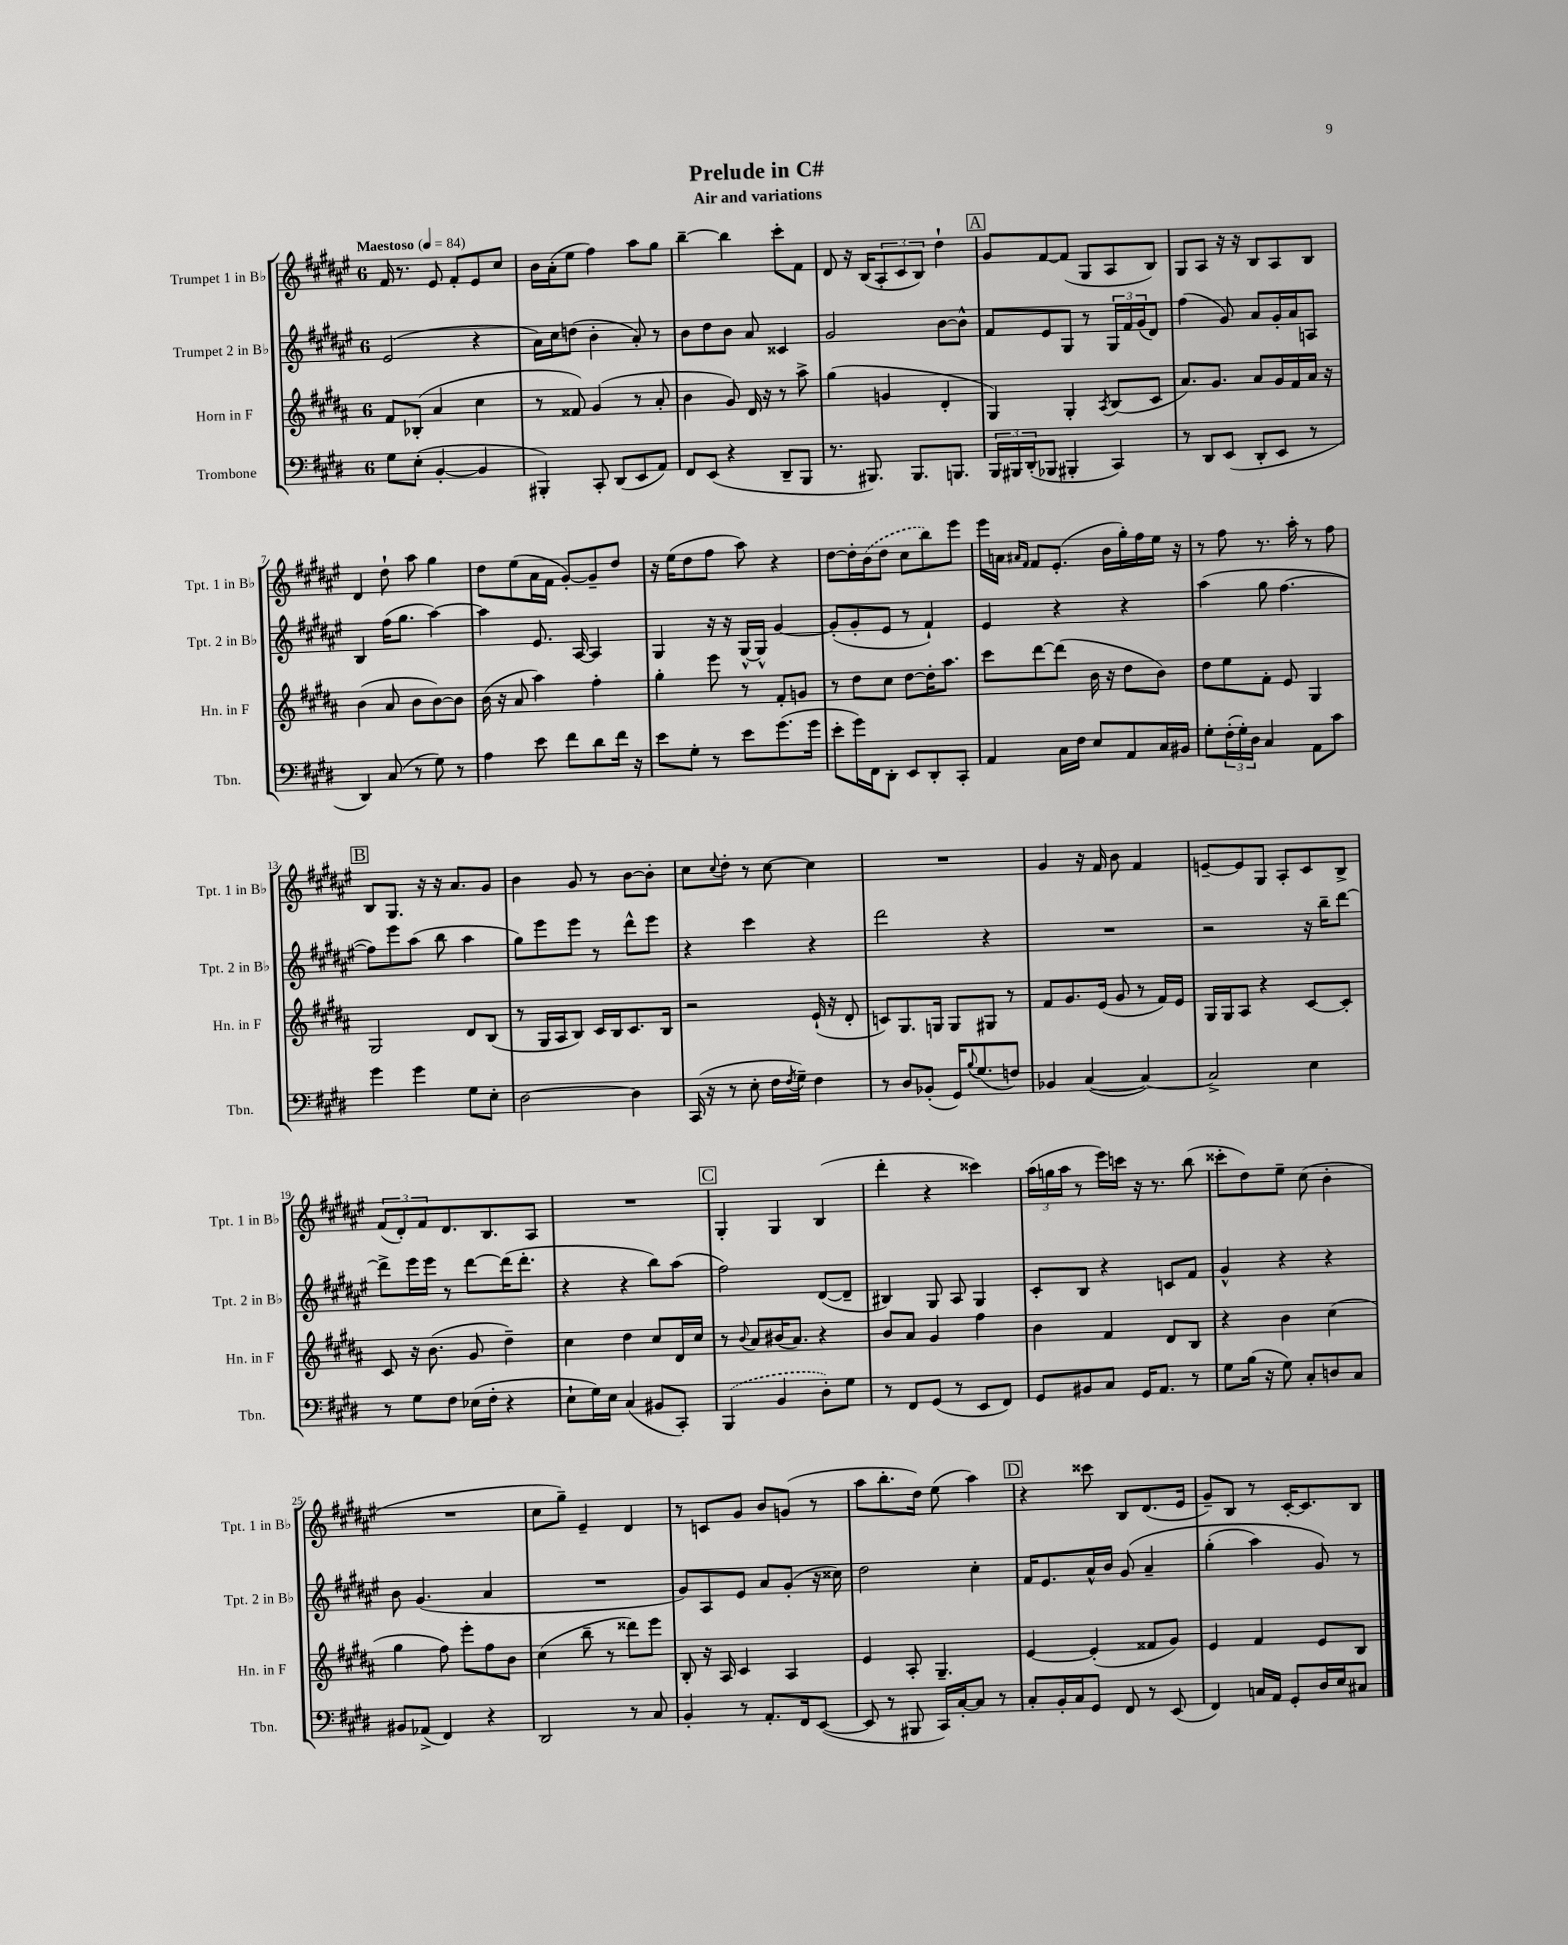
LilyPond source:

\header { title = "Prelude in C#" subtitle = "Air and variations" }
<<
\new StaffGroup <<
\new Staff = "s0" \with { instrumentName = "Trumpet 1 in Bb" shortInstrumentName = "Tpt. 1 in Bb" } {
    \clef treble \key fis \major \once \override Staff.TimeSignature.style = #'single-digit \time 6/8 \tempo "Maestoso" 4 = 84
    fis'16 r8. eis'8 fis'8-. eis'8 cis''8 |
    b'16 ais'16-.( eis''8 fis''4) ais''8 gis''8 |
    b''4~-- b''4 cis'''8-. fis'8 |
    dis'8 r16 b16( \tuplet 3/2 { ais8-. cis'8 b8) } dis''4-! |
    \mark \markup { \box "A" } gis'8 fis'8~ fis'8( gis8 ais8 b8) |
    gis8 ais8 r16 r16 b8 ais8 b8 |
    dis'4 dis''8-! ais''8 gis''4 |
    dis''8 eis''8( ais'16 fis'16 gis'8~-.) gis'8-- dis''8 |
    r16 eis''16( dis''8 fis''8 ais''8) r4 |
    dis''8~ dis''16-. \once \slurDashed b'16( dis''8 cis''8 b''8) eis'''8 |
    eis'''16 a'16 \grace { ais'16 fis'16 } fis'8 eis'8.-.( b'16 gis''16-.) fis''16 eis''16 r16 |
    r8 fis''8 r8. ais''16-. r8 fis''8 |
    \mark \markup { \box "B" } b8 gis8. r16 r16 ais'8. gis'8 |
    b'4 gis'8 r8 b'8~ b'8-. |
    cis''8 \appoggiatura { cis''8 } dis''8-. r8 cis''8~ cis''4 |
    R2. |
    gis'4 r16 fis'16 b'8 fis'4 |
    e'8~-- e'8 gis8 ais8-. cis'8 b8-> |
    \tuplet 3/2 { fis'8( dis'8-.) fis'8 } dis'8. b8. ais8 |
    R2. |
    \mark \markup { \box "C" } gis4-. gis4 b4( |
    dis'''4-. r4 cisis'''4) |
    \tuplet 3/2 { ais''16( g''16 ais''16 } r8 eis'''16) c'''16 r16 r8. b''8( |
    cisis'''8-. dis''8) eis''8-- cis''8( b'4-. |
    R2. |
    cis''8 gis''8--) eis'4-- dis'4 |
    r8 c'8 gis'8 b'8 g'8( r8 |
    ais''8 b''8.-. dis''16) eis''8( ais''4) |
    \mark \markup { \box "D" } r4 cisis'''8 b8 dis'8.( eis'16 |
    gis'8--) b8 r8 cis'16~-. cis'8. b8 \bar "|." |
}
\new Staff = "s1" \with { instrumentName = "Trumpet 2 in Bb" shortInstrumentName = "Tpt. 2 in Bb" } {
    \clef treble \key fis \major \once \override Staff.TimeSignature.style = #'single-digit \time 6/8
    eis'2( r4 |
    ais'16) cis''16 d''8( b'4-. ais'8-.) r8 |
    b'8 dis''8 b'8 ais'8 cisis'4 |
    gis'2 b'8~ b'8-^ |
    \mark \markup { \box "A" } fis'8 eis'8 gis8 r8 \tuplet 3/2 { gis16 fis'16 gis'16( } dis'8) |
    fis''4( gis'8) ais'8 gis'16-. ais'16 a8 |
    b4 fis''16( gis''8. ais''4~) |
    ais''4 eis'8. ais16~ ais4 |
    gis4 r16 r16 gis16~-^ gis16-^ gis'4~ |
    gis'8-.( gis'8-. eis'8 r8 fis'4-!) |
    eis'4 r4 r4 |
    ais''4( gis''8 fis''4.~ |
    \mark \markup { \box "B" } fis''8) eis'''8 ais''8( b''8 ais''4 |
    gis''8) eis'''8 eis'''8 r8 dis'''8-^ eis'''8 |
    r4 cis'''4 r4 |
    dis'''2 r4 |
    R2. |
    r2 r16 b''16-- dis'''8~ |
    dis'''8-> eis'''16 eis'''16 r8 dis'''8~ dis'''16( dis'''8.-. |
    r4 r4 b''8) ais''8( |
    \mark \markup { \box "C" } fis''2) dis'8~( dis'8-- |
    bis4) gis8 ais8 gis4 |
    cis'8-. b8 r4 c'8 fis'8 |
    gis'4-^ r4 r4 |
    b'8 gis'4.( ais'4 |
    R2. |
    gis'8) ais8 eis'8 ais'8 gis'8-.( r16 cisis''16) |
    dis''2 cis''4-. |
    \mark \markup { \box "D" } fis'16 eis'8. ais'16-^ b'16 gis'8\( ais'4-- |
    gis''4-.( ais''4) gis'8\) r8 \bar "|." |
}
\new Staff = "s2" \with { instrumentName = "Horn in F" shortInstrumentName = "Hn. in F" } {
    \clef treble \key b \major \once \override Staff.TimeSignature.style = #'single-digit \time 6/8
    fis'8 bes8-.( ais'4 cis''4 |
    r8 fisis'8) gis'4( r8 ais'8-. |
    b'4 gis'8) dis'16 r16 r8 ais''8-> |
    gis''4( g'4 dis'4-. |
    \mark \markup { \box "A" } gis4) gis4-. \acciaccatura { ais8 } b8( cis'8 |
    ais'8.) gis'8. ais'8 gis'16 fis'16 ais'16 r16 |
    b'4( ais'8 b'8 b'8~) b'8 |
    b'16( r16 ais'8 ais''4) fis''4-. |
    gis''4-. e'''8 r8 fis'8-. g'8 |
    r8 dis''8 cis''8 dis''8~ dis''16-. ais''8. |
    cis'''8 dis'''8~ dis'''8( b'16 r16 dis''8 b'8) |
    dis''8 e''8 fis'8-. e'8 gis4 |
    \mark \markup { \box "B" } gis2 dis'8 b8( |
    r8 gis16 ais16 b8) cis'16 b16 cis'8. b16 |
    r2 e'16-!( r16 dis'8-. |
    c'8) gis8. g16 g8 gis8 r8 |
    fis'8 gis'8. e'16( gis'8 r8 fis'16) e'16 |
    gis16 gis16 ais8 r4 cis'8~ cis'8-. |
    cis'8 r16 b'8.( gis'8 dis''4--) |
    cis''4 dis''4 cis''8 dis'16 cis''16 |
    \mark \markup { \box "C" } r8 \appoggiatura { b'8 } ais'8 bis'16( ais'8.) r4 |
    b'8 ais'8 gis'4 fis''4 |
    b'4 fis'4 dis'8 b8 |
    r4 b'4 cis''4( |
    gis''4 fis''8) e'''8-. fis''8 b'8 |
    cis''4( b''8-- r8 disis'''8) e'''8 |
    b8-. r16 ais16 cis'4 ais4 |
    e'4 ais8-. gis4.-- |
    \mark \markup { \box "D" } e'4~ e'4-.( fisis'8 gis'8) |
    e'4 fis'4 e'8 b8 \bar "|." |
}
\new Staff = "s3" \with { instrumentName = "Trombone" shortInstrumentName = "Tbn." } {
    \clef bass \key e \major \once \override Staff.TimeSignature.style = #'single-digit \time 6/8
    gis8 e8-.( b,4~-. b,4 |
    bis,,4-.) cis,8-. dis,8( e,8 a,8) |
    fis,8 e,8( r4 dis,8-- b,,8 |
    r8. bis,,8.) bis,,8. b,,8. |
    \mark \markup { \box "A" } \tuplet 3/2 { b,,16 bis,,16 dis,16-.( } bes,,8 bis,,4-. cis,4) |
    r8 dis,8 e,8( dis,8-. e,8 r8 |
    dis,4) cis8( r8 gis8) r8 |
    a4 e'8 fis'8 dis'8 fis'16 r16 |
    e'8 gis8-. r8 e'8 gis'8.( gis'16 |
    e'8-. gis'16) fis,16 dis,8-. e,8 dis,8-. cis,8-. |
    a,4 cis16 fis16 e8 a,8 cis16 bis,16 |
    gis8-. \tuplet 3/2 { fis16-.( gis16-.) dis16 } cis4 a,8 cis'8 |
    \mark \markup { \box "B" } gis'4 gis'4 gis8 e8-. |
    dis2~ dis4 |
    cis,16( r16 r8 e8-. fis16 \acciaccatura { fis8 } gis16--) fis4 |
    r8 dis8 bes,8-.( gis,16) \appoggiatura { b8 } gis8.( f8) |
    bes,4 cis4~( cis4~) |
    cis2-> e4 |
    r8 gis8 fis8 ees16( fis16-. r4 |
    e8-! gis16) e16 cis4( bis,8 cis,8-.) |
    \mark \markup { \box "C" } \once \slurDashed b,,4( b,4 dis8-.) gis8 |
    r8 fis,8 gis,8( r8 e,8 fis,8) |
    gis,8 bis,8 cis8 gis,16 a,8. r8 |
    gis8 b16( r16 gis8) cis8-. d8 cis8 |
    bis,8 aes,8->( fis,4) r4 |
    dis,2 r8 cis8 |
    b,4-. r8 a,8.-. fis,16 e,8~( |
    e,8 r8 bis,,8 cis,16) cis16~-. cis8 r8 |
    \mark \markup { \box "D" } cis8-. b,16-. cis16 gis,8 fis,8 r8 e,8( |
    fis,4) c16 a,16 gis,8-. dis16 e16 cis8 \bar "|." |
}
>>
>>
